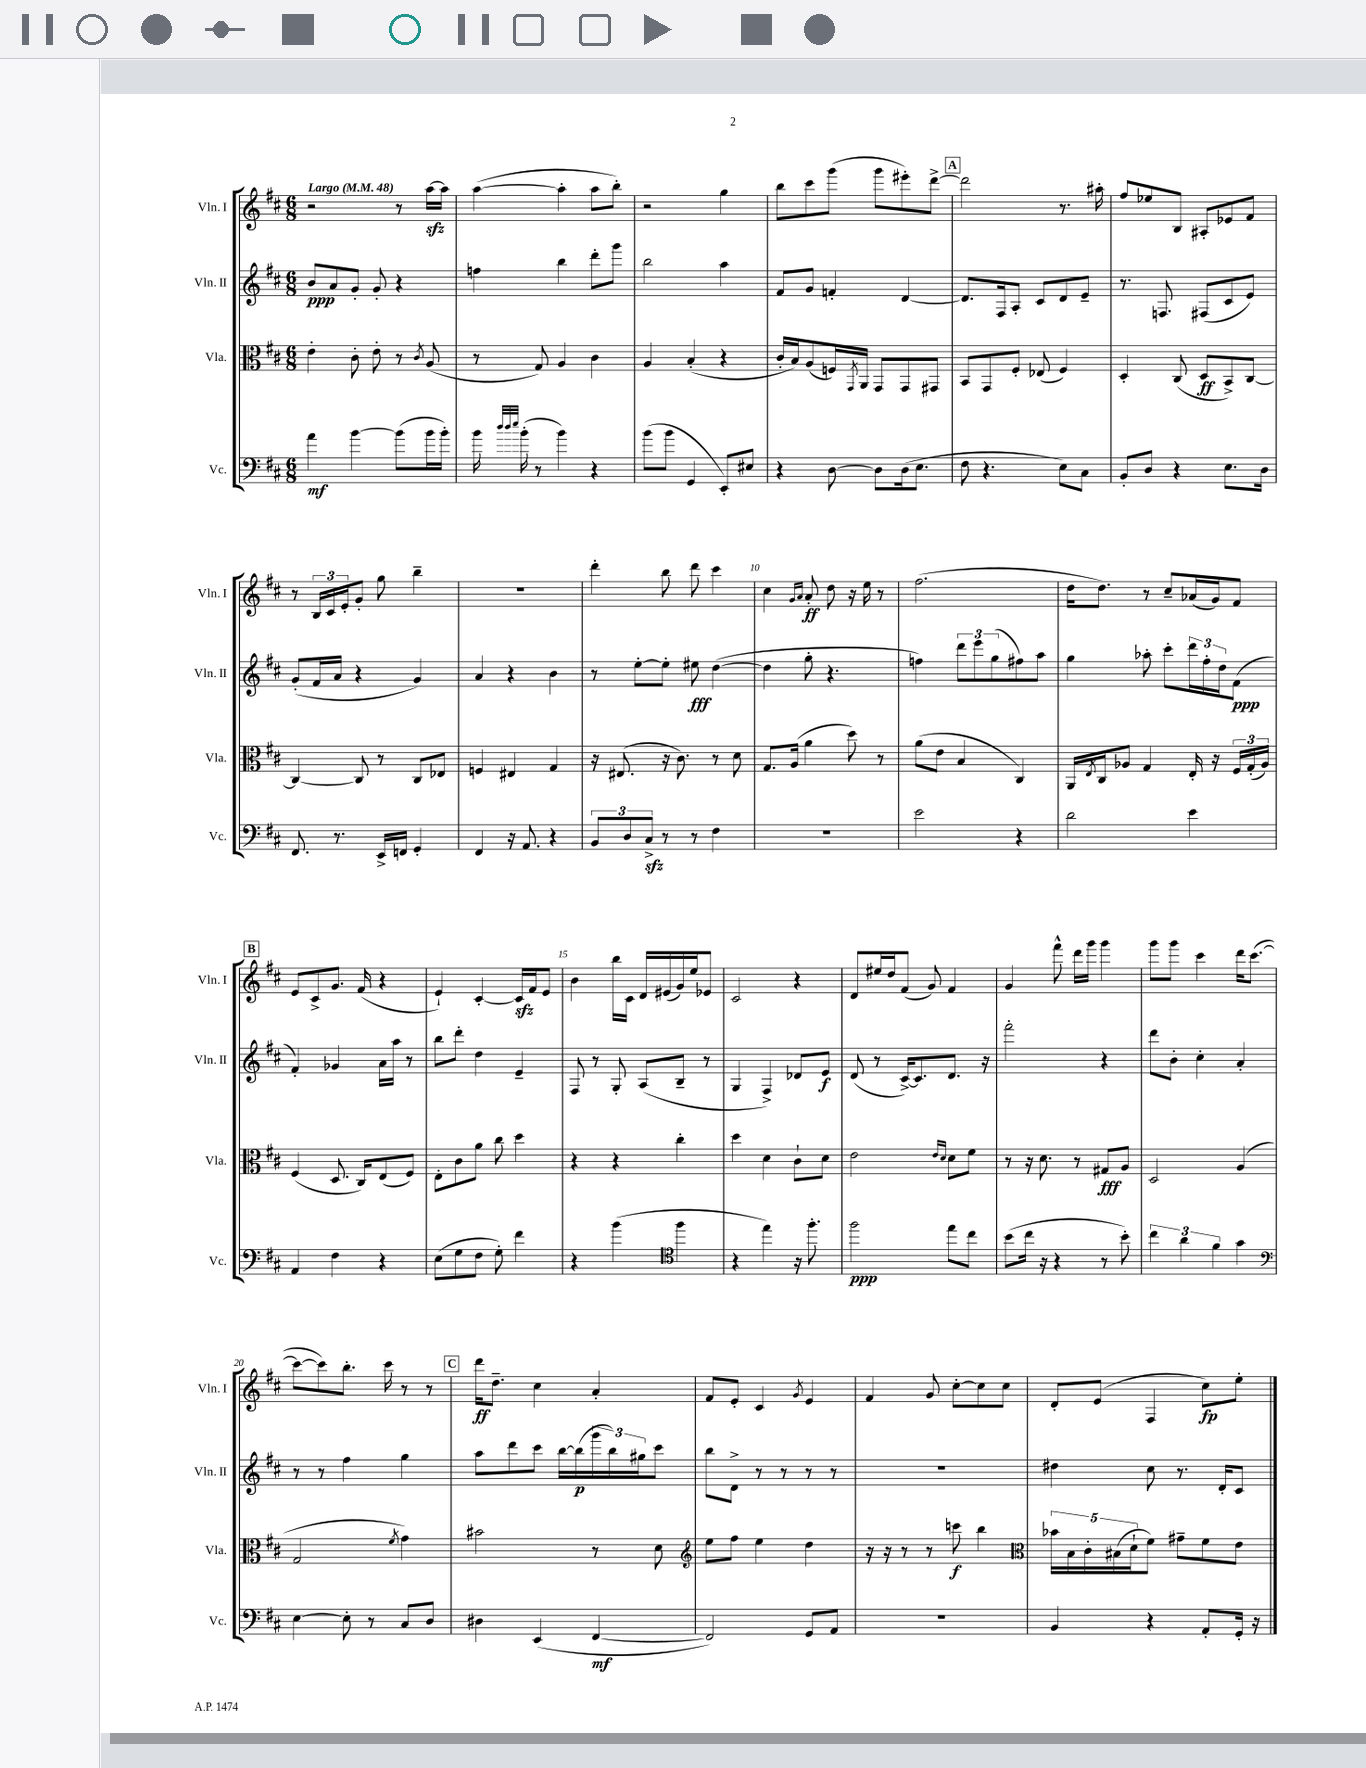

**kern	**kern	**kern	**kern
*staff4	*staff3	*staff2	*staff1
*clefF4	*clefC3	*clefG2	*clefG2
*k[f#c#]	*k[f#c#]	*k[f#c#]	*k[f#c#]
*M6/8	*M6/8	*M6/8	*M6/8
*MM48	*MM48	*MM48	*MM48
4a\	4e'\	8b/L	2r
.	.	8a/	.
[4b\	8c#'\	8g'/J	.
.	8e'\	8g'/	.
(8b\]L	8r	4r	8r
.	8qc#/	.	.
16b\L	(8A/	.	[16aa\LL
16b'\JJ)	.	.	16aa\]JJ
=	=	=	=
16b\	8r	4ff\	([4aa\
32qqdd/LLL	.	.	.
32qqdd/	.	.	.
32qqee/JJJ	.	.	.
(16b'\	.	.	.
8r	8G/)	.	.
4b\)	4A/	4bb\	4aa'\]
4r	4c#\	8ddd'\L	8aa\L
.	.	8ggg\J	8bb'\J)
=	=	=	=
(8b\L	4A/	2bb\	2r
8b\J	.	.	.
4GG/	(4B'/	.	.
8EE'/L)	4r	4aa\	4gg\
8E#/J	.	.	.
=	=	=	=
4r	16c#'/LL	8f#/L	8bb\L
.	16B/J)	.	.
.	(8A/	8g/J	8ccc#\
[8D\	16F/L)	4f'/	(8ggg\J
.	8qGG/	.	.
.	16AA/JJ	.	.
8D\]L	8GG/L	.	8ggg\L
(16D\k	8GG/	[4d/	8eee#'\)
8.E\J	.	.	.
.	8GG#/J	.	[8ddd^\J
=	=	=	=
8F#\	8BB/L	8.d/]L	2ddd\]
4.r	8GG/	.	.
.	.	16F#/k	.
.	8F#'/J	8A'/J	.
.	(8E-/	8c#/L	.
8E\L)	4F#/)	8d/	8.r
8C#\J	.	8e~/J	.
.	.	.	16aa#'\
=	=	=	=
8BB'/L	4D'/	8.r	8ff#/L
8D/J	.	.	8ee-/
.	.	8.F/	.
4r	(8C#/	.	8B/J
.	8D/L	(8F#/L	8A#'/L
8.E\L	8BB^/)	8c#/	8e-/
.	[8C#/J	8e/J)	8f#/J
16D\Jk	.	.	.
=	=	=	=
8.FF#/	4C#/_	(8g'/L	8r
.	.	16f#/L	24B/LL
.	.	.	24c#/
8.r	.	16a/JJ	.
.	.	.	24e'/J
.	8C#/]	4r	8g'/J
16EE^/LL	8r	.	8gg\
16FF/JJ	.	.	.
4GG'/	8C#/L	4g/)	4bb~\
.	8E-/J	.	.
=	=	=	=
4FF#/	4F/	4a/	2.r
16r	4E#/	4r	.
8.AA/	.	.	.
4r	4G/	4b\	.
=	=	=	=
12BB/L	16r	8r	4ddd'\
.	(8.E#/	.	.
12D/	.	.	.
.	.	[8ee'\L	.
12C#^/J	.	.	.
8r	16r	8ee'\]J	8bb\
.	8.c#\)	.	.
8r	.	8ee#\	8ddd\
4F#\	8r	([4dd\	4ccc#\
.	8d\	.	.
=	=	=	=
2.r	8.G/L	4dd\]	4cc#\
.	(16A/Jk	.	.
.	.	.	16qqg/LL
.	.	.	16qqa/JJ
.	4a\	8gg'\	8a'/
.	.	4.r	8dd\
.	8dd\)	.	16r
.	.	.	16ee\
.	8r	.	8r
=	=	=	=
2e\	(8a\L	4ff\)	(2.ff#\
.	8e\J	.	.
.	4B/	12ddd\L	.
.	.	12eee\	.
.	.	(12gg\	.
4r	4C#/)	8ff#\)	.
.	.	8aa\J	.
=	=	=	=
2d\	16AA/LL	4gg\	16dd\LK
.	8qE/	.	.
.	16C#/J	.	8.dd\J)
.	8A-/J	.	.
.	4G/	8aa-'\	8r
.	.	8ccc#'\L	8cc#~/L
4e\	16E'/	24ddd\L	(16a-/L
.	.	24ff#'\	.
.	16r	.	16g/J)
.	.	24dd\J	.
.	24F#/LL	(8f#\J	8f#/J
.	(24G'/	.	.
.	24A-/JJ)	.	.
=	=	=	=
4AA/	(4F#/	4f#'/)	8e/L
.	.	.	8c#^/
4F#\	8.D/	4g-/	8.g/J
.	16C#/LK)	.	(16f#/
4r	(8E/	16a\LL	4r
.	.	16aa\JJ	.
.	8F#/J)	8r	.
=	=	=	=
(8E\L	8E'\L	8bb\L	4e`/)
8G\	8c#\	8ddd'\J	.
8F#\J	8a\J	4dd\	[4c#'/
8G'\)	8cc#\	.	.
4f#\	4dd\	4e~/	16c#/]LL
.	.	.	16f#/J
.	.	.	8e/J
=	=	=	=
4r	4r	8F#/	4b\
.	.	8r	.
(4b\	4r	8G'/	16bb\LL
.	.	.	16c#\JJ
.	.	(8A/L	16d/LL
.	.	.	(16e#/
*clefC4	*	*	*
4ff#\	4cc#'\	8B~/J	16g/)
.	.	.	16ee/J
.	.	8r	8e-/J
=	=	=	=
4r	4dd\	4G/	2c#/
4ee\)	4d\	4F#^/)	.
16r	8c#`\L	8d-/L	4r
8.ff#'\	.	.	.
.	8d\J	8e/J	.
=	=	=	=
2ff#\	2e\	(8d/	8d/L
.	.	8r	16ee#/L
.	.	.	16dd/J
.	.	[16c#^/LK)	(8f#/J
.	.	8.c#/]	.
.	.	.	8g/)
.	16qqe/LL	.	.
.	16qqd/JJ	.	.
8ee\L	8d\L	8.d/J	4f#/
8cc#\J	8f#\J	.	.
.	.	16r	.
=	=	=	=
(8b\L	8r	2fff#'\	4g/
16cc#\Jk	16r	.	.
16r	8.d\	.	.
4r	.	.	8fff#^^\
.	8r	.	16ddd\LL
.	.	.	16ggg\JJ
8r	8G#/L	4r	4ggg\
8b'\)	8A/J	.	.
=	=	=	=
6cc#\	2D/	8ddd\L	8ggg\L
.	.	8b'\J	8ggg\J
6a\	.	.	.
.	.	4cc#'\	4ccc#\
6f#\	.	.	.
4g\	(4A/	4a'/	16ddd\LK
.	.	.	([8.ccc#\J
=	=	=	=
*clefF4	*	*	*
[4E\	2G/	8r	8ccc#\_L
.	.	8r	8ccc#\])
8E'\]	.	4ff#\	8.bb'\J
8r	.	.	.
.	.	.	16ccc#\
.	8qf#/	.	.
8C#/L	4g\)	4gg\	8r
8D/J	.	.	8r
=	=	=	=
4D#\	2b#\	8aa\L	16ddd\LK
.	.	.	8.dd~\J
.	.	8ddd\	.
(4EE/	.	8ccc#\J	4cc#\
.	.	[16bb\LL	.
.	.	(16bb\]	.
[4FF#/	8r	24ggg\	4a'/
.	.	24bb\)	.
.	.	24gg#\J	.
.	8d\	8ccc#\J	.
=	=	=	=
*	*clefG2	*	*
2FF#/])	8ee\L	8bb\L	8f#/L
.	8ff#\J	8d^\J	8e'/J
.	4ee\	8r	4c#/
.	.	8r	.
.	.	.	8qg/
8GG/L	4dd\	8r	4e/
8AA/J	.	8r	.
=	=	=	=
2.r	16r	2.r	4f#/
.	16r	.	.
.	8r	.	.
.	8r	.	8g/
.	8ccc\	.	[8cc#'\L
.	4bb\	.	8cc#\]
.	.	.	8cc#\J
=	=	=	=
*	*clefC3	*	*
4BB/	20b-\LL	4dd#\	8d'/L
.	20B\	.	.
.	20c#'\	.	.
.	.	.	(8e/J
.	(20B#\	.	.
.	20d`\J	.	.
4r	8f#\J)	8cc#\	4F#/
.	8g#~\L	8.r	.
8AA'/L	8f#\	.	8cc#\L)
.	.	16d'/LK	.
16GG'/Jk	8e\J	8c#/J	8ee'\J
16r	.	.	.
==	==	==	==
*-	*-	*-	*-
